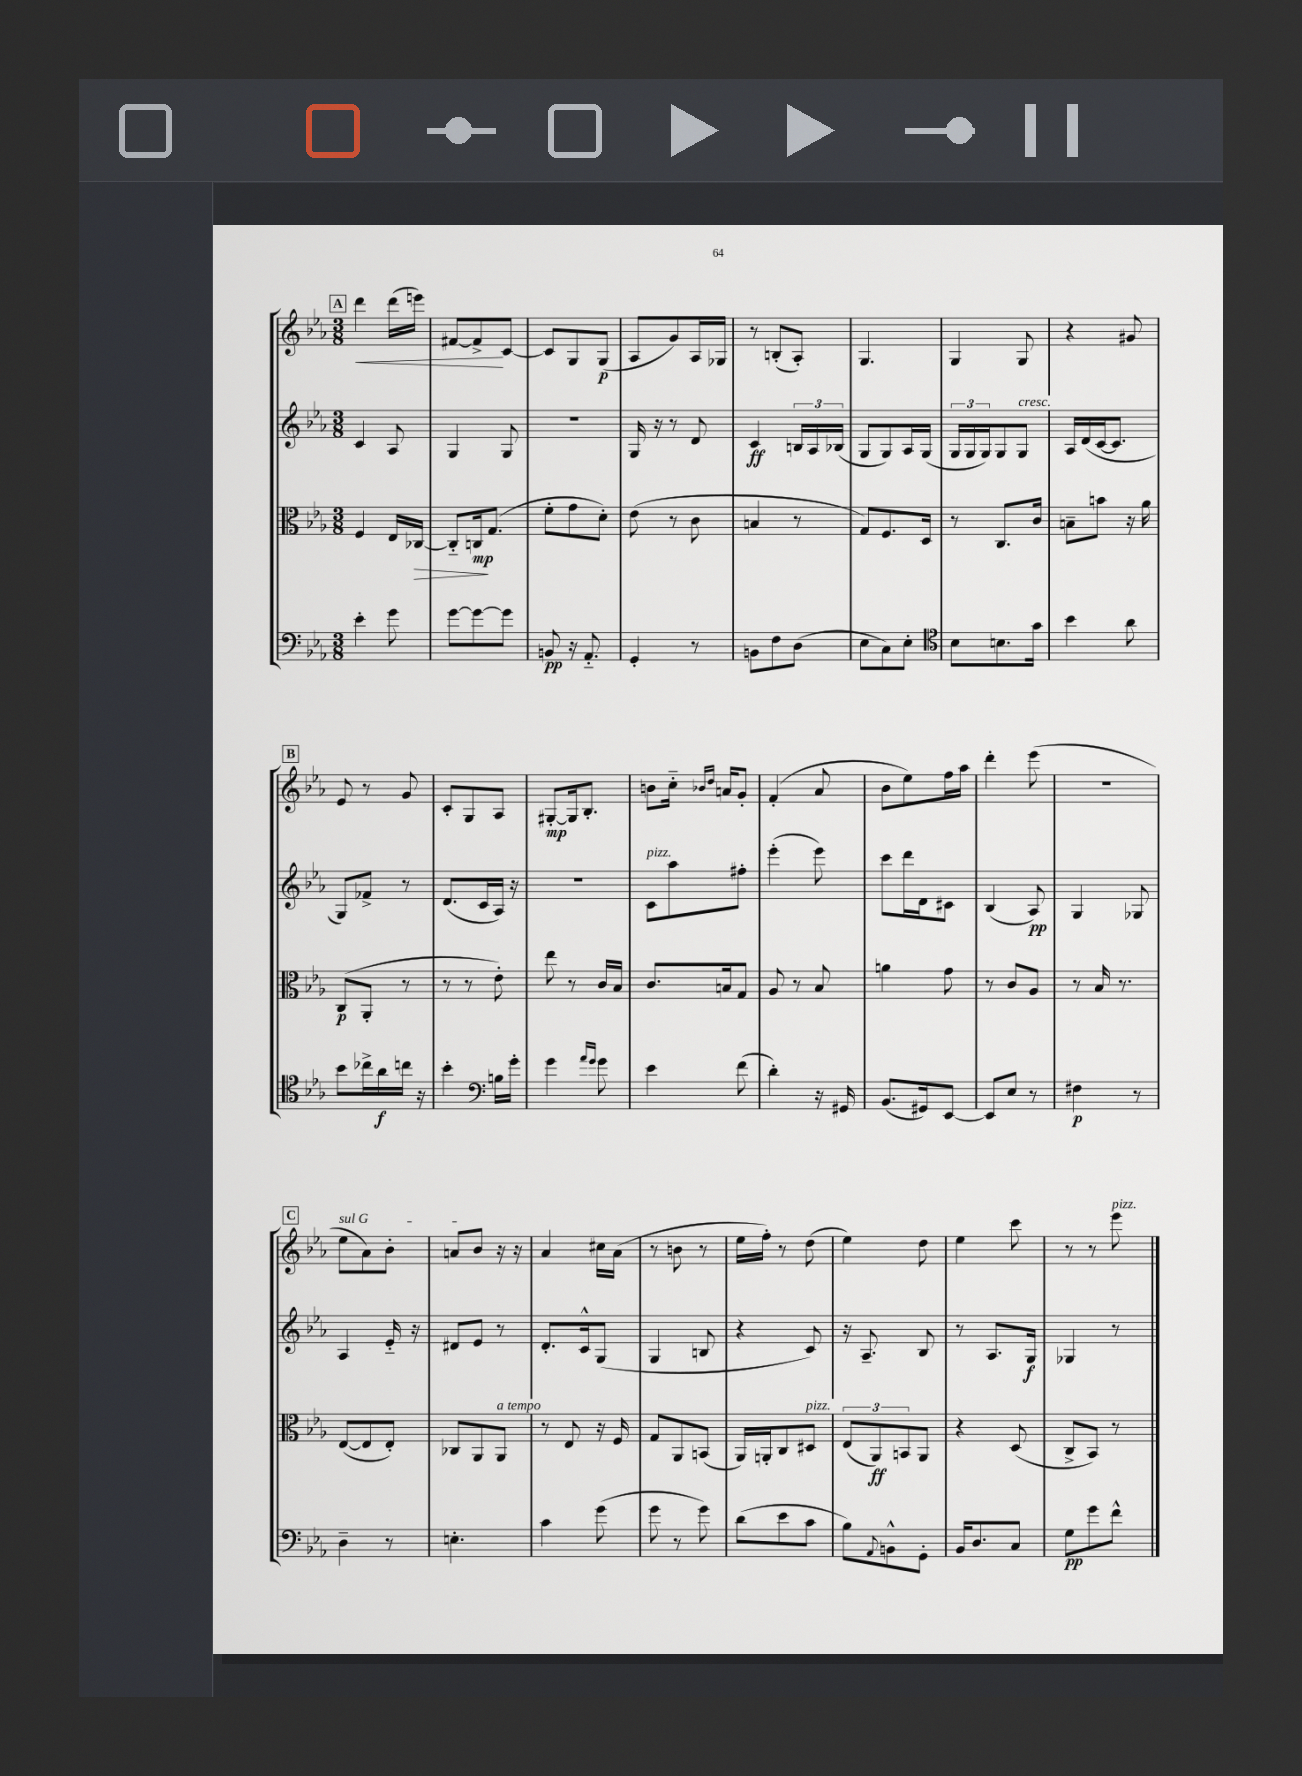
<<
\new StaffGroup <<
\new Staff = "s0" {
    \clef treble \key ees \major \numericTimeSignature \time 3/8
    \mark \markup { \box "A" } d'''4\< d'''16( e'''16) |
    fis'8~ fis'8->\! c'8~ |
    c'8 g8 g8\p( |
    aes8 g'8) aes16 ges16 |
    r8 b8-.( aes8-.) |
    g4. |
    g4 g8 |
    r4 gis'8 |
    \mark \markup { \box "B" } ees'8 r8 g'8 |
    c'8-. g8 aes8 |
    gis8~-.\mp gis16 bes8.-. |
    b'8 c''16-_ \grace { bes'16 d''16 } a'16 g'8-. |
    f'4-.( aes'8 |
    bes'8 ees''8) f''16 aes''16 |
    d'''4-. ees'''8( |
    R4. |
    \mark \markup { \box "C" } \once \override TextSpanner.bound-details.left.text = \markup { \italic "sul G" } ees''8\startTextSpan aes'8) bes'8-. |
    a'8 bes'8\stopTextSpan r16 r16 |
    aes'4 cis''16 aes'16( |
    r8 b'8 r8 |
    ees''16 f''16-.) r8 d''8( |
    ees''4) d''8 |
    ees''4 c'''8 |
    r8 r8 ees'''8^\markup { \italic "pizz." } \bar "|." |
}
\new Staff = "s1" {
    \clef treble \key ees \major \numericTimeSignature \time 3/8
    \mark \markup { \box "A" } c'4 aes8 |
    g4 g8 |
    r4. |
    g16 r16 r8 d'8 |
    c'4\ff \tuplet 3/2 { b16 aes16 bes16( } |
    g8 g8) aes16 g16( |
    \tuplet 3/2 { g16 g16 g16) } g8 g8^\markup { \italic "cresc." } |
    aes16 d'16( c'16~ c'8. |
    \mark \markup { \box "B" } g8) fes'8-> r8 |
    d'8.( c'16 aes16) r16 |
    R4. |
    c'8^\markup { \italic "pizz." } aes''8 fis''8-. |
    ees'''4-.( ees'''8) |
    c'''8 d'''16 d'16 cis'8 |
    bes4( aes8\pp) |
    g4 ges8 |
    \mark \markup { \box "C" } aes4 ees'16-_ r16 |
    dis'8 ees'8 r8 |
    d'8.-. c'16-^ g8( |
    g4 b8 |
    r4 c'8) |
    r16 aes8.-- bes8 |
    r8 aes8. g16\f |
    ges4 r8 \bar "|." |
}
\new Staff = "s2" {
    \clef alto \key ees \major \numericTimeSignature \time 3/8
    \mark \markup { \box "A" } f4 ees16 ces16~\> |
    ces8-_ c16\mp\! g8.( |
    f'8-. g'8 d'8-.) |
    ees'8( r8 c'8 |
    b4 r8 |
    g8) f8. d16 |
    r8 c8. c'16 |
    b8-- b'8 r16 aes'16 |
    \mark \markup { \box "B" } c8\p( aes,8-. r8 |
    r8 r8 ees'8-.) |
    ees''8 r8 c'16 bes16 |
    c'8. b16 g8 |
    aes8 r8 bes8 |
    a'4 g'8 |
    r8 c'8 aes8 |
    r8 bes16 r8. |
    \mark \markup { \box "C" } ees8~( ees8 ees8-.) |
    ces8 aes,8 aes,8^\markup { \italic "a tempo" } |
    r8 ees8 r16 f16 |
    g8 aes,8 b,8( |
    aes,16) a,16-. c8 dis8^\markup { \italic "pizz." } |
    \tuplet 3/2 { ees8( aes,8\ff) b,8 } aes,8 |
    r4 d8( |
    c8-> bes,8) r8 \bar "|." |
}
\new Staff = "s3" {
    \clef bass \key ees \major \numericTimeSignature \time 3/8
    \mark \markup { \box "A" } ees'4-. g'8 |
    g'8~ g'8~ g'8 |
    b,8\pp r16 aes,8.-_ |
    g,4-. r8 |
    b,8 f8 d8( |
    ees8 c8) ees8-. |
    \clef tenor bes8 b8. g'16 |
    bes'4 aes'8 |
    \mark \markup { \box "B" } bes'8 ces''16-> aes'16\f c''16 r16 |
    bes'4-. \clef bass b16 g'16-. |
    g'4 \grace { aes'16 g'16 } g'8 |
    ees'4 f'8( |
    d'4-.) r16 gis,16 |
    bes,8.( gis,16) ees,8~ |
    ees,8 ees8 r8 |
    fis4\p r8 |
    \mark \markup { \box "C" } d4-- r8 |
    e4.-. |
    c'4 g'8( |
    g'8 r8 g'8) |
    d'8( ees'8 c'8 |
    bes8) \appoggiatura { aes,8 } b,8-^ g,8-. |
    bes,16 d8. c8 |
    g8\pp g'8 f'8-^ \bar "|." |
}
>>
>>
